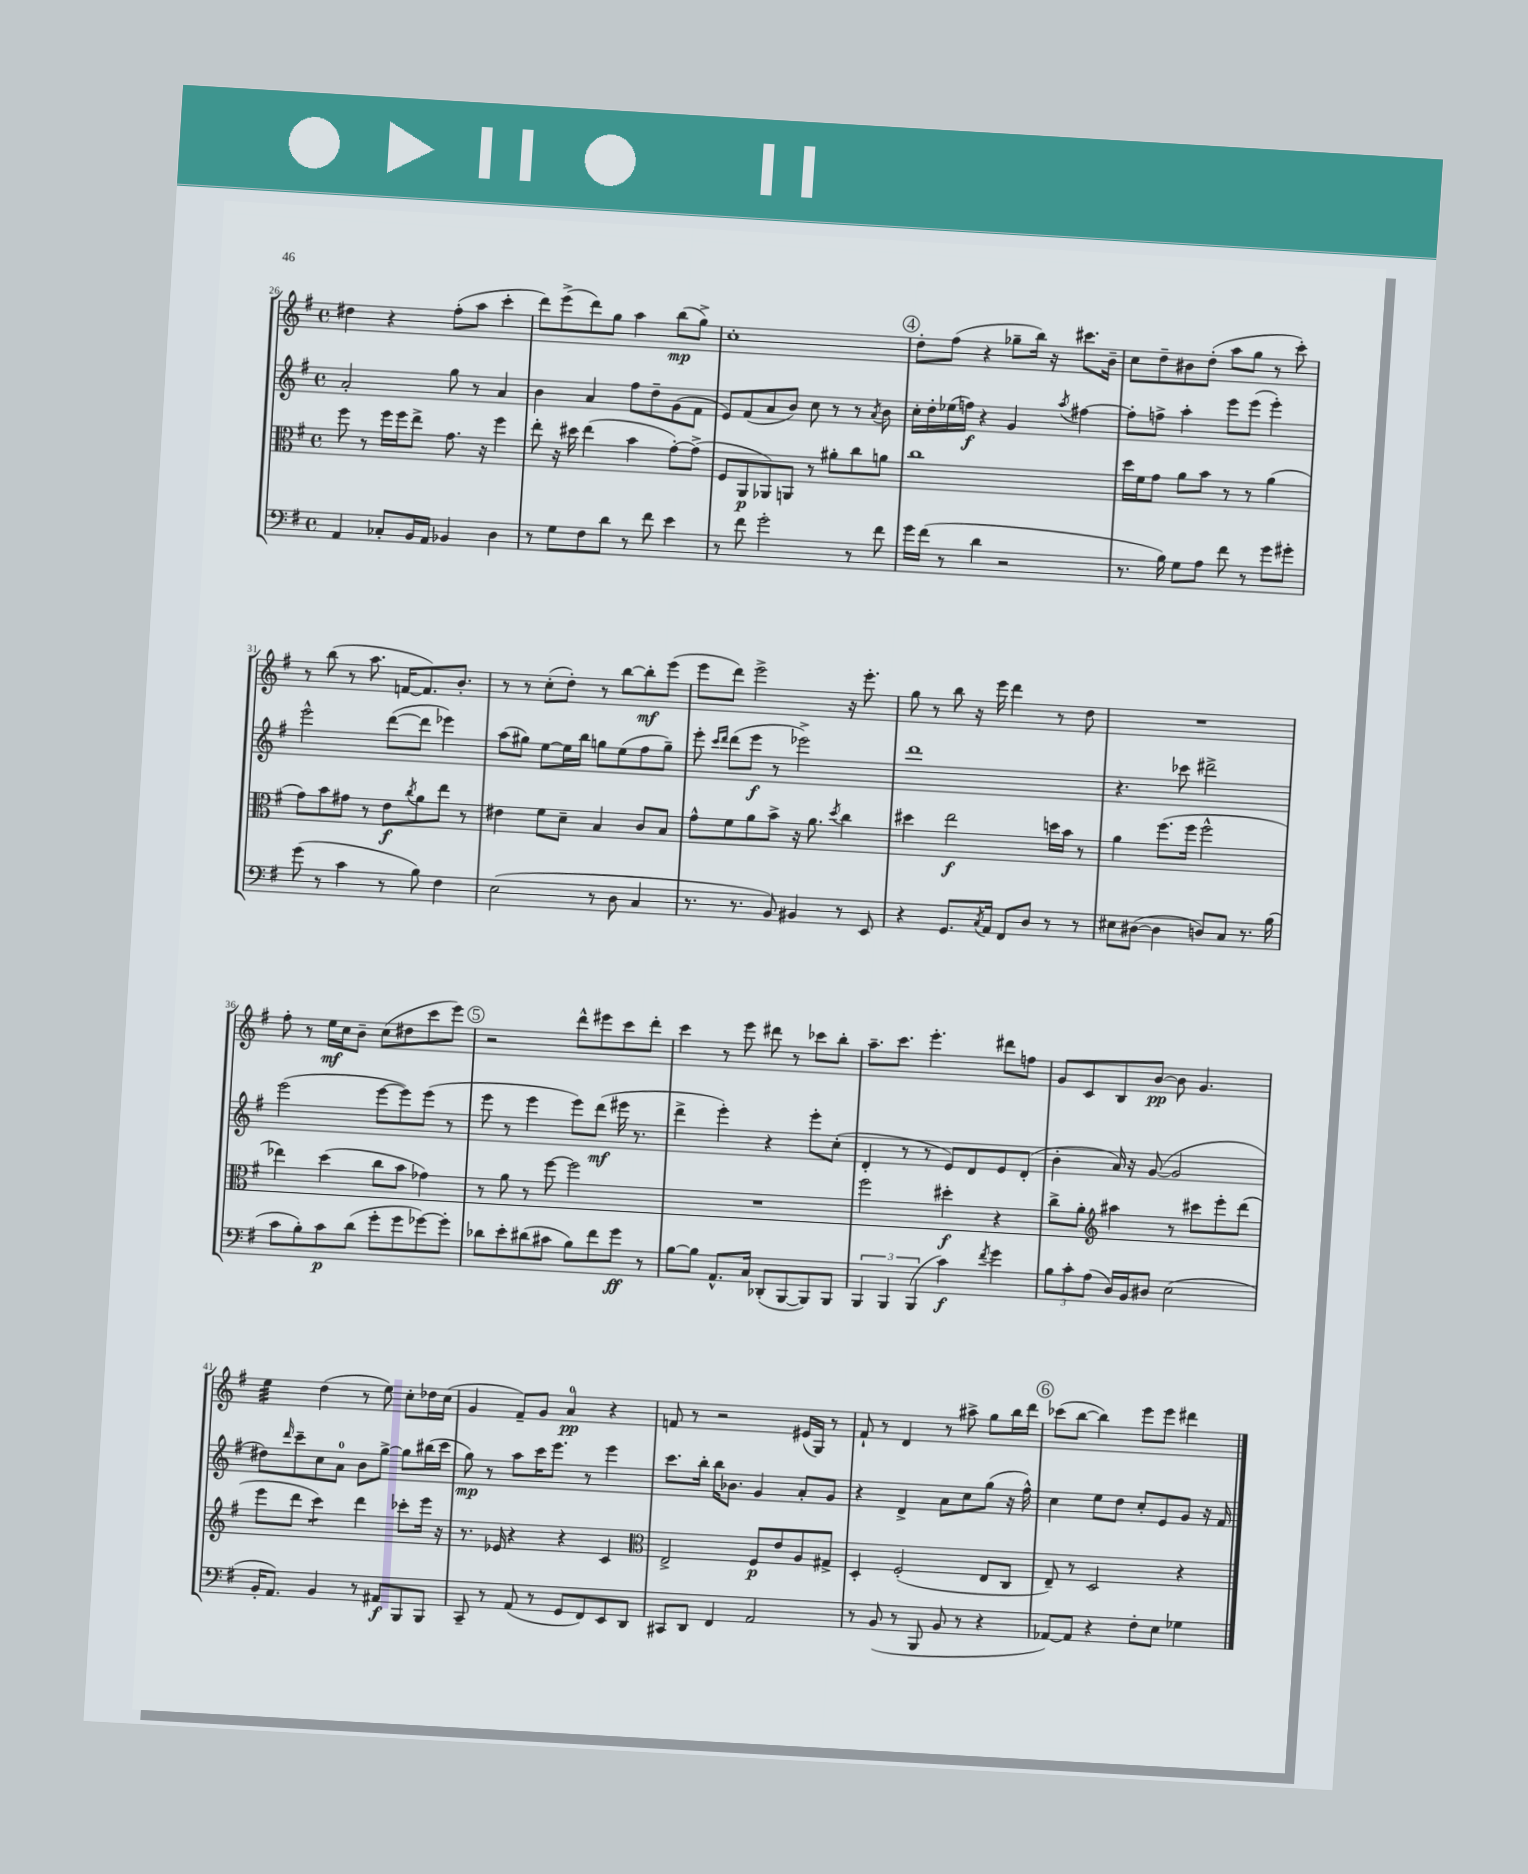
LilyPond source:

<<
\new StaffGroup <<
\new Staff = "s0" {
    \clef treble \key g \major \defaultTimeSignature \time 4/4
    dis''4 r4 fis''8-.( a''8 c'''4-. |
    d'''8) e'''8->( d'''8) g''8 a''4 b''8\mp( g''8->) |
    c''1-. |
    \mark \markup { \circle "4" } d''8-. fis''8( r4 ges''8-- b''16) r16 cis'''8. b'16-- |
    c''8 d''8-- bis'8 d''8-.( a''8 g''8 r8 c'''8-.) |
    r8 b''8( r8 a''8. f'16~ f'8.) b'8.-. |
    r8 r8 c''8-.( d''8-.) r8 b''8~ b''8-.\mf e'''8( |
    e'''8 d'''8) e'''2-> r16 e'''8.-. |
    g''8 r8 b''8 r16 e'''16 d'''4 r8 d''8 |
    R1 |
    fis''8-. r8 e''16\mf c''16 b'8-- c''8( dis''8 c'''8 e'''8) |
    \mark \markup { \circle "5" } r2 d'''8-^ eis'''8 c'''8 d'''8-. |
    c'''4 r8 e'''8 dis'''8 r8 ces'''8 b''8-. |
    a''8.-- c'''8. e'''4.-. dis'''8 f''8 |
    g'8 c'8 b8 b'8~\pp b'8 g'4. |
    e''4:32 d''4( r8 e''8) c''8-. des''16 c''16( |
    g'4 fis'8--) g'8 a'4-0\pp r4 |
    f'8 r8 r2 eis'16( g16) r8 |
    fis'8-! r8 d'4 r8 ais''8-> g''8 b''16 d'''16 |
    \mark \markup { \circle "6" } ces'''8( b''8~ b''4) e'''8 e'''8 dis'''4 \bar "|." |
}
\new Staff = "s1" {
    \clef treble \key g \major \defaultTimeSignature \time 4/4
    a'2-. g''8 r8 a'4 |
    b'4 a'4 fis''8 d''8-- g'8( fis'8 |
    e'8) fis'8( a'8 b'8) c''8 r8 r8 \acciaccatura { a'8 } b'8 |
    \mark \markup { \circle "4" } c''16-. d''16-. ees''16( f''16\f) r4 g'4 \acciaccatura { a''8 } fis''4~ |
    fis''8-. f''8-> a''4-. e'''8 e'''8( e'''4-.) |
    e'''2-^ d'''8~( d'''8 ees'''4) |
    a''8( gis''8) e''8~ e''16 b''16 g''8 e''8( fis''8 g''8--) |
    e'''8-. \grace { c'''16 d'''16 } d'''8( e'''8\f r8 ees'''2->) |
    d'''1 |
    r4. ces'''8 dis'''2-> |
    e'''2( e'''8~ e'''8) e'''8( r8 |
    \mark \markup { \circle "5" } e'''8 r8 e'''4 e'''8) d'''8\mf( eis'''16 r8. |
    d'''4-> e'''4-.) r4 e'''8-. c''8-.( |
    d'4-. r8 r8 e'8) d'8 e'8 d'8-.( |
    b'4-. a'16) r16 g'8~( g'2 |
    dis''8) \grace { d'''16 } c'''8-- c''8 a'8-0 b'8 g''8~-> g''8 bis''16( c'''16 |
    g''8\mp) r8 a''8 c'''16 e'''8. r8 e'''4 |
    c'''8. b''16-. b''16 bes'8. g'4 a'8-. g'8 |
    r4 d'4-> a'8 c''8 g''8( r16 fis''16-^) |
    \mark \markup { \circle "6" } c''4 e''8 d''8 c''8-. e'8 g'8 r16 fis'16 \bar "|." |
}
\new Staff = "s2" {
    \clef alto \key g \major \defaultTimeSignature \time 4/4
    fis''8 r8 fis''16 fis''16 e''8-> g'8. r16 fis''4 |
    e''8-. r16 dis''16 e''4( b'4 g'8~-.) g'8->( |
    fis8 a,8\p aes,8) a,8 r8 ais'8-. c''8 a'8 |
    \mark \markup { \circle "4" } c''1 |
    d''16 fis'16 g'8 a'8 b'8 r8 r8 a'4( |
    g'8) b'8 gis'8 r8 e'8\f \acciaccatura { c''8 } a'8 e''8 r8 |
    eis'4 fis'8 d'8-- b4 c'8 b8 |
    g'8-^ fis'8 a'8 b'8-> r16 a'8. \acciaccatura { d''8 } c''4 |
    dis''4 e''2\f d''16 b'16 r8 |
    a'4 fis''8.( fis''16 fis''2-^ |
    ees''4) d''4( c''8 b'8 ges'4) |
    \mark \markup { \circle "5" } r8 a'8 r8 fis''8~ fis''2 |
    R1 |
    fis''2 dis''4-.\f r4 |
    c''8-> a'8-. \clef treble ais''4 r8 cis'''8 e'''8-. d'''8( |
    e'''8 d'''8 c'''4:8) d'''4 ces'''8-. e'''16 r16 |
    r8. ees'16 r4 r4 c'4 |
    \clef alto e2-> fis8\p e'8 a8 gis8-> |
    d4-. fis2-.( e8 c8 |
    \mark \markup { \circle "6" } e8--) r8 d2 r4 \bar "|." |
}
\new Staff = "s3" {
    \clef bass \key g \major \defaultTimeSignature \time 4/4
    a,4 ces8-. b,16 a,16 bes,4 d4 |
    r8 g8 fis8 d'8 r8 fis'8 e'4 |
    r8 fis'8 g'2-. r8 fis'8 |
    \mark \markup { \circle "4" } g'16 fis'16( r8 d'4 r2 |
    r8. b16) g8 a8 fis'8 r8 g'8 gis'8-. |
    g'8( r8 c'4 r8 b8) fis4 |
    e2( r8 d8 c4 |
    r8. r8. b,8) bis,4 r8 e,8 |
    r4 g,8. \acciaccatura { c8 } a,16 fis,8 d8 r8 r8 |
    eis8 dis8~( dis4 d8) c8 r8. b16( |
    c'8 b8-.) c'8\p d'8( g'8-. g'8 ges'8~) ges'8-. |
    \mark \markup { \circle "5" } des'8 e'8-. dis'8( cis'8 b8) fis'8 g'8\ff r8 |
    b8~ b8 a,8.-^ c16 des,8-.( b,,8~ b,,8) b,,8 |
    \tuplet 3/2 { b,,4 b,,4 b,,4( } c'4\f) \acciaccatura { fis'8 } g'4 |
    \tuplet 3/2 { b8 c'8-. a8( } d16) b,16 dis8 e2( |
    b,16-. a,8.) b,4 r8 ais,8\f b,,8 b,,8 |
    c,8-- r8 a,8( r8 g,8 fis,8) e,8 d,8 |
    cis,8 d,8 fis,4 a,2 |
    r8 b,8( r8 b,,8 b,8 r8 r4 |
    \mark \markup { \circle "6" } aes,8~) aes,8 r4 fis8-. e8 ges4 \bar "|." |
}
>>
>>
\layout { \context { \Score currentBarNumber = #26 } }
